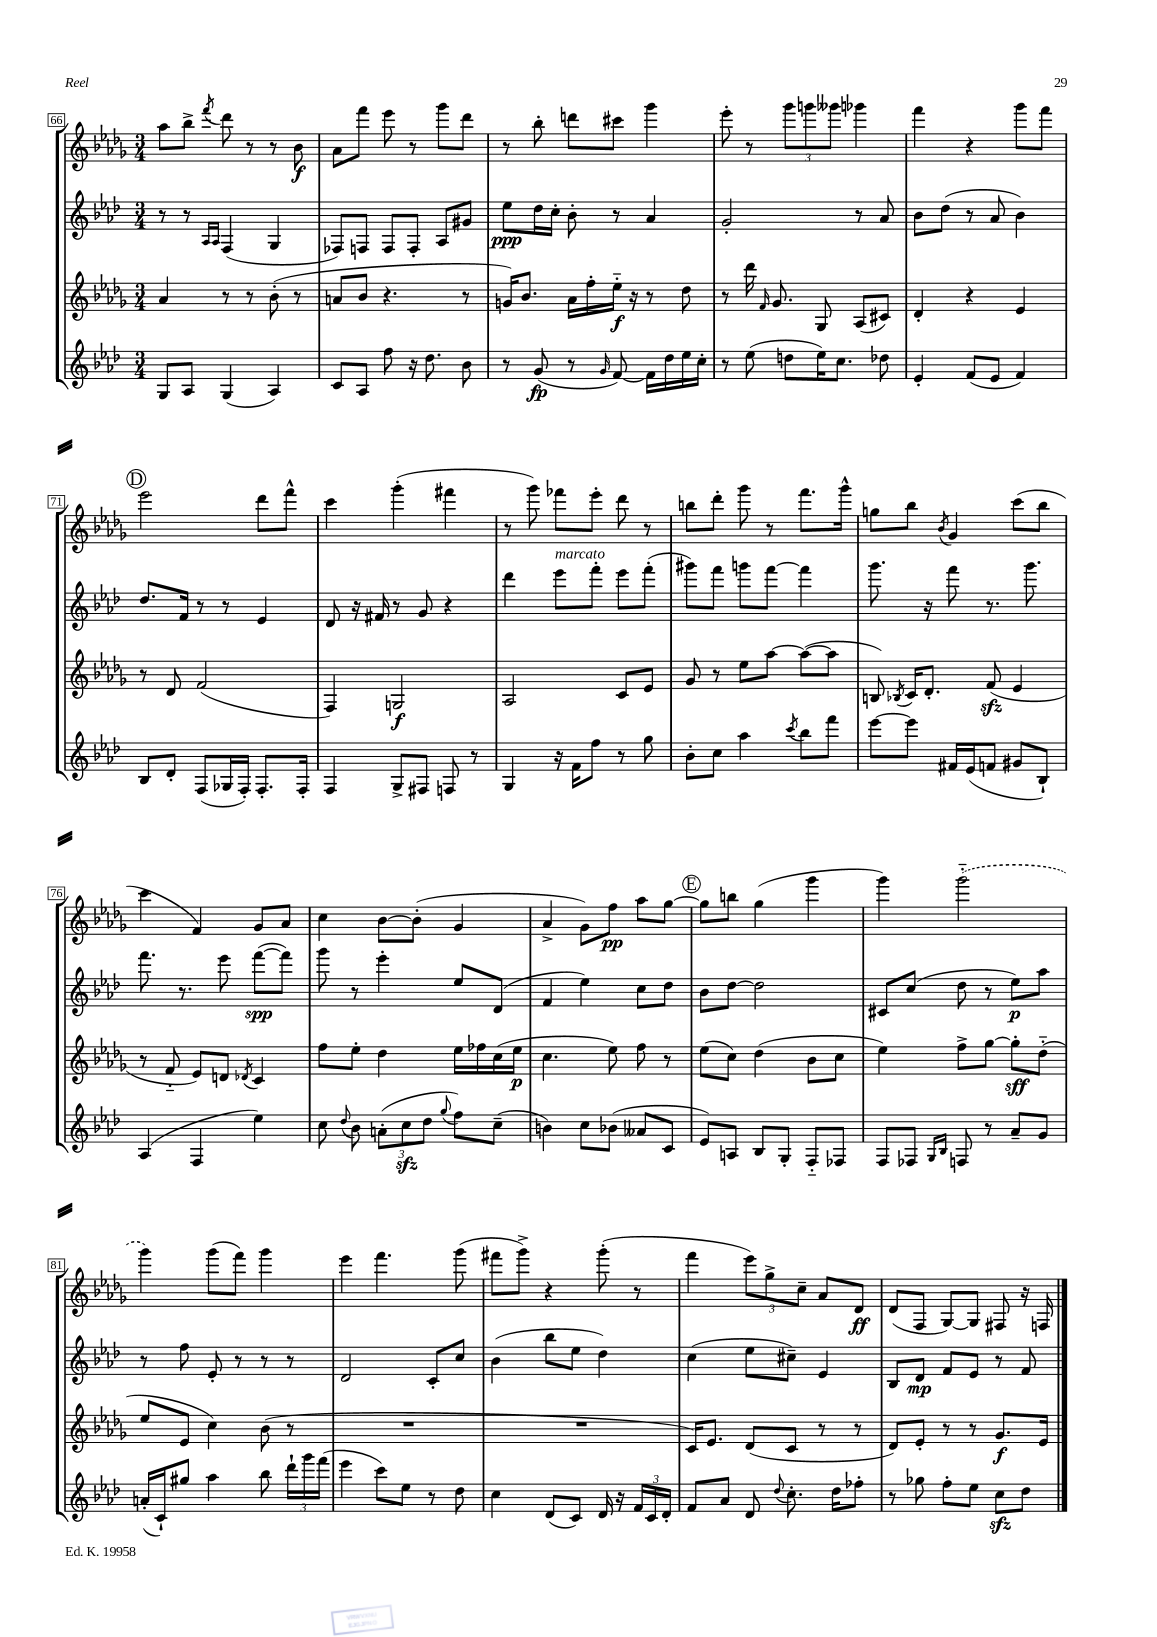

**kern	**dynam	**kern	**dynam	**kern	**dynam	**kern	**dynam
*part4	*part4	*part3	*part3	*part2	*part2	*part1	*part1
*staff4	*staff4	*staff3	*staff3	*staff2	*staff2	*staff1	*staff1
*clefG2	*	*clefG2	*	*clefG2	*	*clefG2	*
*k[b-e-a-d-]	*	*k[b-e-a-d-g-]	*	*k[b-e-a-d-]	*	*k[b-e-a-d-g-]	*
*M3/4	*	*M3/4	*	*M3/4	*	*M3/4	*
=66	=66	=66	=66	=66	=66	=66	=66
8G/L	.	4a-/	.	8r	.	8aa-\L	.
8A-/J	.	.	.	8r	.	8bb-^\J	.
.	.	.	.	16qqA-/LL	.	.	.
.	.	.	.	16qqA-/JJ	.	8qfff/	.
(4G/	.	8r	.	(4F/	.	8ddd-\	.
.	.	8r	.	.	.	8r	.
4A-/)	.	(8b-'\	.	4G/	.	8r	.
.	.	8r	.	.	.	8b-\	f
=67	=67	=67	=67	=67	=67	=67	=67
8c/L	.	8an/L	.	8F-X/L)	.	8a-\L	.
8A-/J	.	8b-/J	.	8Fn/J	.	8fff\J	.
8ff\	.	4.r	.	8F/L	.	8eee-\	.
16r	.	.	.	8F'/J	.	8r	.
8.dd-\	.	.	.	.	.	.	.
.	.	.	.	8A-/L	.	8ggg-\L	.
8b-\	.	8r	.	8g#X/J	.	8ddd-\J	.
=68	=68	=68	=68	=68	=68	=68	=68
8r	.	16gn/KL)	.	8ee-\L	ppp	8r	.
.	.	8.b-/J	.	.	.	.	.
(8g/	fp	.	.	16dd-\L	.	8bb-'\	.
.	.	.	.	16cc'\JJ	.	.	.
8r	.	16a-\LL	.	8b-'\	.	8dddn\L	.
.	.	16ff'\	.	.	.	.	.
16qqg/	.	.	.	.	.	.	.
[8f/)	.	16ee-\JJ	f	8r	.	8ccc#X\J	.
.	.	16r	.	.	.	.	.
16f\LL]	.	8r	.	4a-/	.	4ggg-\	.
16dd-\	.	.	.	.	.	.	.
16ee-\	.	8dd-\	.	.	.	.	.
16cc'\JJ	.	.	.	.	.	.	.
=69	=69	=69	=69	=69	=69	=69	=69
8r	.	8r	.	2g'/	.	8eee-'\	.
(8ee-\	.	16ddd-\	.	.	.	8r	.
.	.	16qqf/	.	.	.	.	.
.	.	8.g-/	.	.	.	.	.
8ddn\L	.	.	.	.	.	12ggg-\L	.
.	.	.	.	.	.	12gggn\	.
16ee-\K)	.	8G-/	.	.	.	.	.
.	.	.	.	.	.	12ggg--X\J	.
8.cc\J	.	.	.	.	.	.	.
.	.	(8A-/L	.	8r	.	4ggg-X\	.
8dd-X\	.	8c#X/J)	.	8a-/	.	.	.
=70	=70	=70	=70	=70	=70	=70	=70
4e-'/	.	4d-'/	.	8b-\L	.	4fff\	.
.	.	.	.	(8dd-\J	.	.	.
(8f/L	.	4r	.	8r	.	4r	.
8e-/J	.	.	.	8a-/	.	.	.
4f/)	.	4e-/	.	4b-\)	.	8ggg-\L	.
.	.	.	.	.	.	8fff\J	.
!!LO:LB:g=z
!!LO:REH:place=s1:t=D
=71	=71	=71	=71	=71	=71	=71	=71
8B-/L	.	8r	.	8.dd-/L	.	2eee-\	.
8d-'/J	.	8d-/	.	.	.	.	.
.	.	.	.	16f/Jk	.	.	.
(8F/L	.	(2f/	.	8r	.	.	.
16G-X/L	.	.	.	8r	.	.	.
16F'/JJ)	.	.	.	.	.	.	.
8.F'/L	.	.	.	4e-/	.	8ddd-\L	.
.	.	.	.	.	.	8fff^^\J	.
16F'/Jk	.	.	.	.	.	.	.
=72	=72	=72	=72	=72	=72	=72	=72
4F/	.	4F/)	.	8d-/	.	4ccc\	.
.	.	.	.	16r	.	.	.
.	.	.	.	16f#X/	.	.	.
8G^/L	.	2Gn/	f	8r	.	(4ggg-'\	.
8F#X/J	.	.	.	8g/	.	.	.
8Fn/	.	.	.	4r	.	4fff#X\	.
8r	.	.	.	.	.	.	.
=73	=73	=73	=73	=73	=73	=73	=73
4G/	.	2A-/	.	4ddd-\	.	8r	.
.	.	.	.	.	.	8ggg-\)	.
!	!	!	!	!LO:TX:a:i:t=marcato	!	!	!
16r	.	.	.	8eee-\L	.	8fff-X\L	.
16f\KL	.	.	.	.	.	.	.
8ff\J	.	.	.	8fff'\J	.	8eee-'\J	.
8r	.	8c/L	.	8eee-\L	.	8ddd-\	.
8gg\	.	8e-/J	.	(8fff'\J	.	8r	.
=74	=74	=74	=74	=74	=74	=74	=74
8b-'\L	.	8g-/	.	8ggg#X\L)	.	8bbn\L	.
8cc\J	.	8r	.	8fff\J	.	8ddd-'\J	.
4aa-\	.	8ee-\L	.	8gggn\L	.	8ggg-\	.
.	.	[8aa-\J	.	[8fff\J	.	8r	.
8qccc/	.	.	.	.	.	.	.
8bb-\L	.	(8aa-\L_	.	4fff\]	.	8.fff\L	.
8fff\J	.	8aa-\J]	.	.	.	.	.
.	.	.	.	.	.	16ggg-^^\Jk	.
=75	=75	=75	=75	=75	=75	=75	=75
[8eee-\L	.	8Bn/)	.	8.ggg\	.	8ggn\L	.
.	.	8qB-X/	.	.	.	.	.
8eee-\J]	.	16c/KL	.	.	.	8bb-\J	.
.	.	8.d-'/J	.	16r	.	.	.
.	.	.	.	.	.	8qb-/	.
16f#X/LL	.	.	.	8fff\	.	4g-/	.
(16e-/J	.	.	.	.	.	.	.
8fn/J	.	(8fzz/	.	8.r	.	.	.
8g#X/L	.	4e-/	.	.	.	(8ccc\L	.
.	.	.	.	8.ggg\	.	.	.
8B-`/J)	.	.	.	.	.	8bb-\J	.
!!LO:LB:g=z
=76	=76	=76	=76	=76	=76	=76	=76
(4A-/	.	8r	.	8.fff\	.	4ccc\	.
.	.	8f/	.	.	.	.	.
.	.	.	.	8.r	.	.	.
4F/	.	8e-/L)	.	.	.	4f/)	.
.	.	8dn/J	.	8eee-\	.	.	.
.	.	8qd-X/	.	.	.	.	.
4ee-\)	.	4c/	.	([8fff\L	spp	8g-/L	.
.	.	.	.	8fff\J])	.	8a-/J	.
=77	=77	=77	=77	=77	=77	=77	=77
8cc\	.	8ff\L	.	8ggg\	.	4cc\	.
8qqdd-/	.	.	.	.	.	.	.
8b-\	.	8ee-'\J	.	8r	.	.	.
(12an'\L	.	4dd-\	.	4eee-'\	.	[8b-\L	.
12cczz\	.	.	.	.	.	.	.
.	.	.	.	.	.	(8b-'\J]	.
12dd-\J	.	.	.	.	.	.	.
8qqgg/	.	.	.	.	.	.	.
8ff\L)	.	16ee-\LL	.	8ee-/L	.	4g-/	.
.	.	16ff-X\	.	.	.	.	.
(8cc~\J	.	(16cc\	.	(8d-/J	.	.	.
.	.	16ee-\JJ	p	.	.	.	.
=78	=78	=78	=78	=78	=78	=78	=78
4bn\)	.	4.cc\	.	4f/	.	4a-^/	.
8cc\L	.	.	.	4ee-\)	.	8g-\L)	.
(8b-X\J	.	8ee-\)	.	.	.	8ff\J	pp
8a--X/L	.	8ff\	.	8cc\L	.	8aa-\L	.
8c/J	.	8r	.	8dd-\J	.	[8gg-\J	.
!!LO:REH:place=s1:t=E
=79	=79	=79	=79	=79	=79	=79	=79
8e-/L)	.	(8ee-\L	.	8b-\L	.	8gg-\L]	.
8An/J	.	8cc\J)	.	[8dd-\J	.	8bbn\J	.
8B-/L	.	(4dd-\	.	2dd-\]	.	(4gg-\	.
8G'/J	.	.	.	.	.	.	.
8F/L	.	8b-\L	.	.	.	4ggg-\	.
8F-X/J	.	8cc\J	.	.	.	.	.
=80	=80	=80	=80	=80	=80	=80	=80
8F/L	.	4ee-\)	.	8c#X/L	.	4ggg-\)	.
8F-X/J	.	.	.	(8cc/J	.	.	.
16qqG/LL	.	.	.	.	.	.	.
16qqB-/JJ	.	.	.	.	.	.	.
8Fn/	.	8ff^\L	.	8dd-\	.	(2ggg-\	.
8r	.	[8gg-\J	.	8r	.	.	.
8a-~/L	.	8gg-'\L]	sff	8ee-\L)	p	.	.
8g/J	.	(8dd-\J	.	8aa-\J	.	.	.
!!LO:LB:g=z
=81	=81	=81	=81	=81	=81	=81	=81
(16an'/LL	.	8ee-/L	.	8r	.	4ggg-\)	.
16c`/J)	.	.	.	.	.	.	.
8gg#X/J	.	8e-/J	.	8ff\	.	.	.
4aa-\	.	4cc\)	.	8e-'/	.	(8ggg-\L	.
.	.	.	.	8r	.	8fff\J)	.
8bb-\	.	(8b-\	.	8r	.	4ggg-\	.
24ddd-`\LL	.	8r	.	8r	.	.	.
24ggg\	.	.	.	.	.	.	.
(24fff\JJ	.	.	.	.	.	.	.
=82	=82	=82	=82	=82	=82	=82	=82
4eee-\	.	2.r	.	2d-/	.	4eee-\	.
8ccc\L)	.	.	.	.	.	4.fff\	.
8ee-\J	.	.	.	.	.	.	.
8r	.	.	.	8c'/L	.	.	.
8dd-\	.	.	.	8cc/J	.	(8ggg-\	.
=83	=83	=83	=83	=83	=83	=83	=83
4cc\	.	2.r	.	(4b-\	.	8fff#X\L	.
.	.	.	.	.	.	8ggg-^\J)	.
(8d-/L	.	.	.	8bb-\L	.	4r	.
8c/J)	.	.	.	8ee-\J	.	.	.
16d-/	.	.	.	4dd-\)	.	(8ggg-'\	.
16r	.	.	.	.	.	.	.
24f/LL	.	.	.	.	.	8r	.
24c/	.	.	.	.	.	.	.
24d-'/JJ	.	.	.	.	.	.	.
=84	=84	=84	=84	=84	=84	=84	=84
8f/L	.	16c/KL)	.	(4cc\	.	4fff\	.
.	.	8.e-/J	.	.	.	.	.
8a-/J	.	.	.	.	.	.	.
8d-/	.	(8d-/L	.	8ee-\L	.	12eee-\L)	.
.	.	.	.	.	.	12gg-^\	.
8qqdd-/	.	.	.	.	.	.	.
8.cc'\	.	8c/J	.	8cc#X~\J)	.	.	.
.	.	.	.	.	.	12cc~\J	.
.	.	8r	.	4e-/	.	8a-/L	.
16dd-\KL	.	.	.	.	.	.	.
8ff-X'\J	.	8r	.	.	.	8d-/J	ff
=85	=85	=85	=85	=85	=85	=85	=85
8r	.	8d-/L)	.	8B-/L	.	(8d-/L	.
8gg-X\	.	8e-'/J	.	8d-/J	mp	8F/J	.
8ff'\L	.	8r	.	8f/L	.	[8G-/L)	.
8ee-\J	.	8r	.	8e-/J	.	8G-/J]	.
8cczz\L	.	8.g-/L	f	8r	.	8F#X/	.
8dd-\J	.	.	.	8f/	.	16r	.
.	.	16e-/Jk	.	.	.	16Fn/	.
==	==	==	==	==	==	==	==
*-	*-	*-	*-	*-	*-	*-	*-
